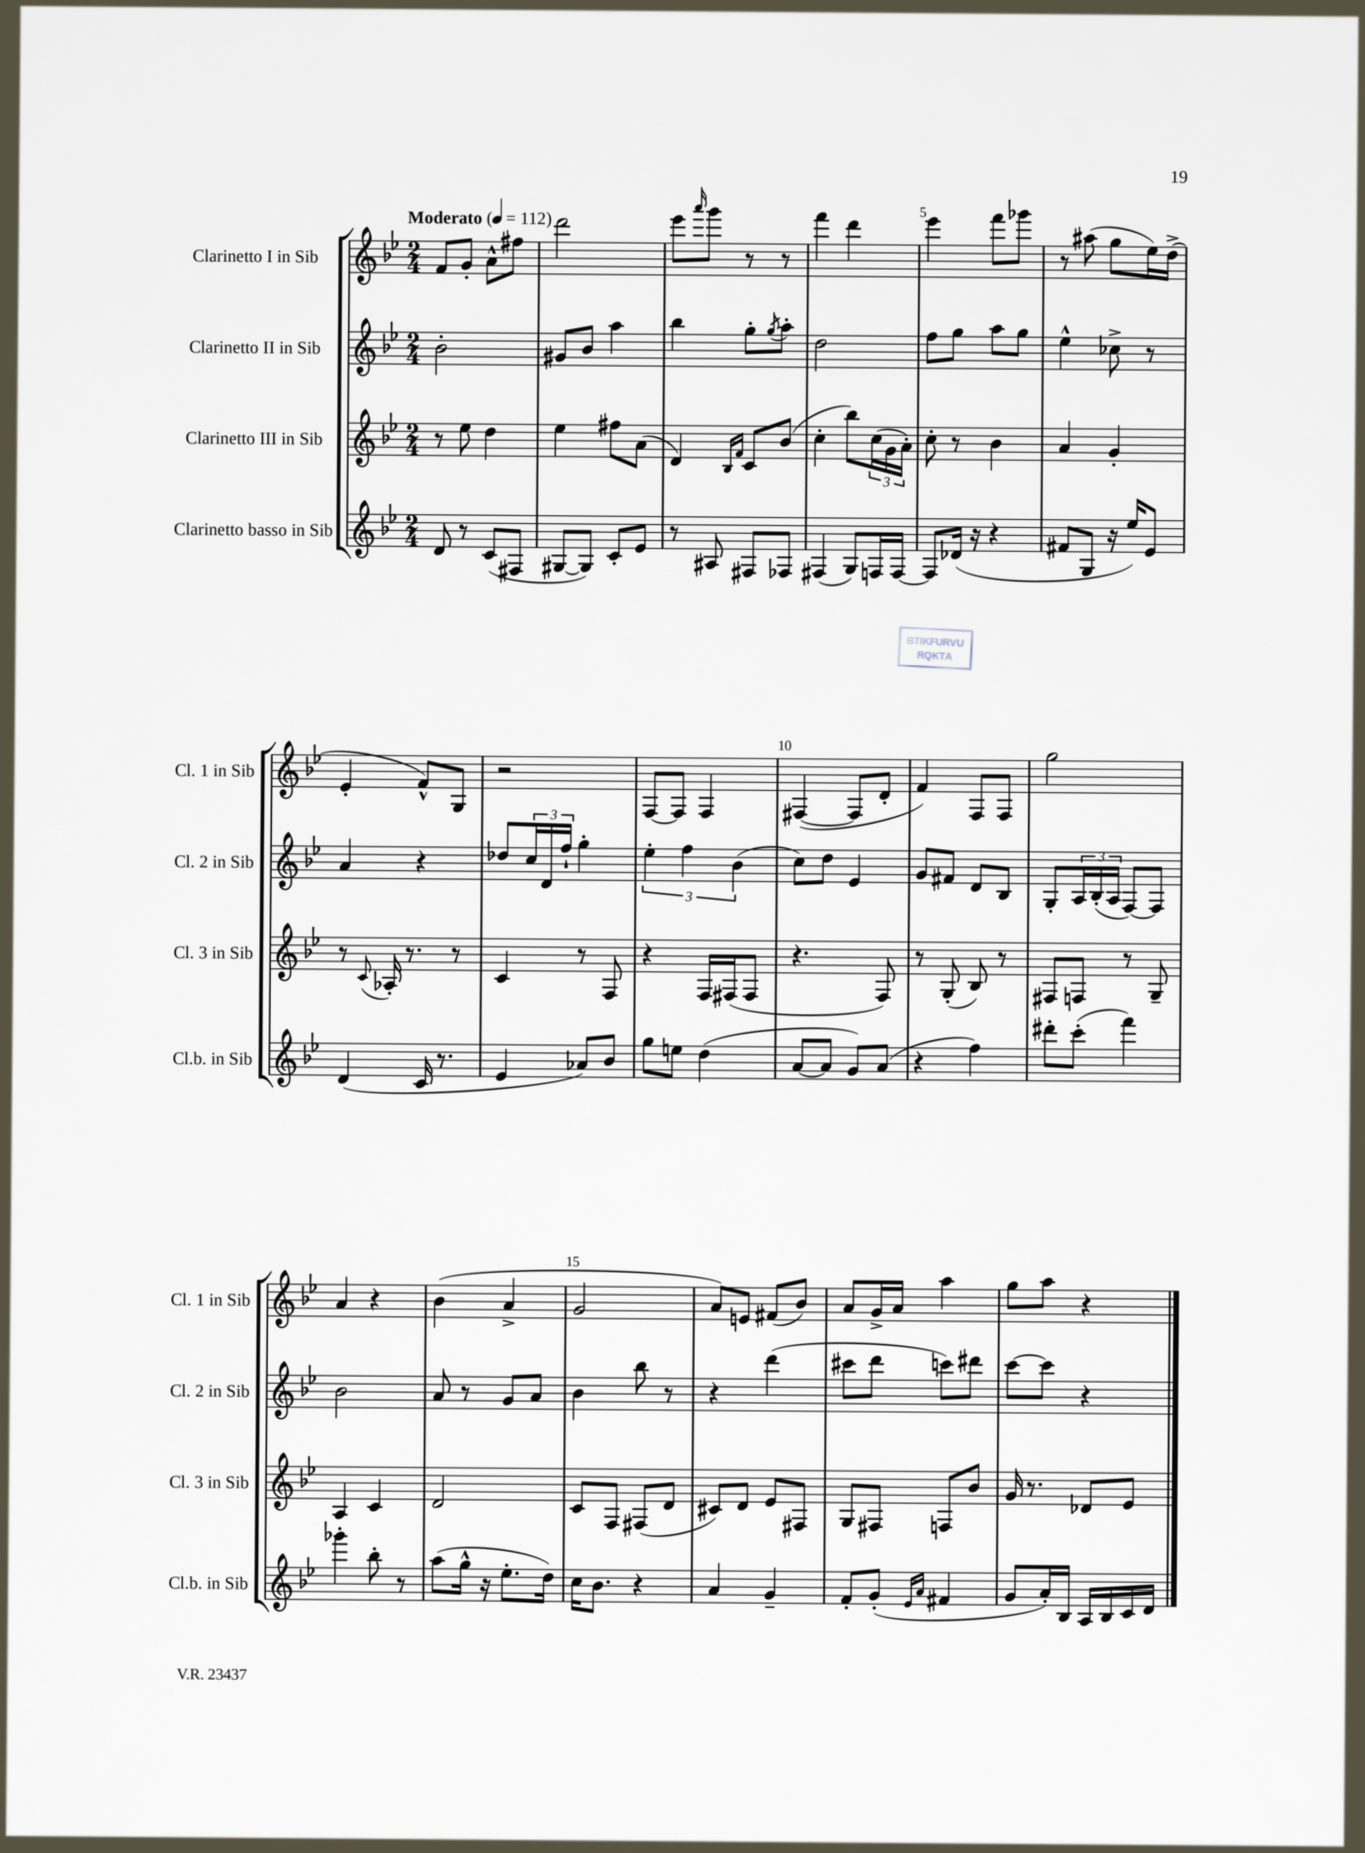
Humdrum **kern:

**kern	**kern	**kern	**kern
*part4	*part3	*part2	*part1
*staff4	*staff3	*staff2	*staff1
*I"Clarinetto basso in Sib	*I"Clarinetto III in Sib	*I"Clarinetto II in Sib	*I"Clarinetto I in Sib
*I'Cl.b. in Sib	*I'Cl. 3 in Sib	*I'Cl. 2 in Sib	*I'Cl. 1 in Sib
*clefG2	*clefG2	*clefG2	*clefG2
*k[b-e-]	*k[b-e-]	*k[b-e-]	*k[b-e-]
*M2/4	*M2/4	*M2/4	*M2/4
*MM112	*MM112	*MM112	*MM112
=1	=1	=1	=1
!	!	!	!LO:TX:a:B:t=Moderato
8d/	8r	2b-'\	8f/L
8r	8ee-\	.	8g'/J
(8c/L	4dd\	.	8a^^\L
8F#X/J	.	.	8ff#X\J
=2	=2	=2	=2
[8G#X/L	4ee-\	8g#X/L	2ddd\
8G#/J])	.	8b-/J	.
8c'/L	8ff#X\L	4aa\	.
8e-/J	(8a\J	.	.
=3	=3	=3	=3
8r	4d/)	4bb-\	8eee-\L
.	.	.	16qqaaa/
8A#X/	.	.	8ggg\J
.	16qqB-/LL	.	.
.	16qqf/JJ	.	.
8F#X/L	8c/L	8gg'\L	8r
.	.	8qgg/	.
8F-X/J	(8b-/J	8aa'\J	8r
=4	=4	=4	=4
(4F#X/	4cc'\	2dd\	4fff\
8G/L)	8bb-\L)	.	4ddd\
16Fn/L	(24cc\L	.	.
.	24g\	.	.
[16F/JJ	.	.	.
.	24a'\JJ)	.	.
=5	=5	=5	=5
8F/L]	8cc'\	8ff\L	4eee-\
(16d-X/Jk	8r	8gg\J	.
16r	.	.	.
4r	4b-\	8aa\L	8fff\L
.	.	8gg\J	8ggg-X\J
=6	=6	=6	=6
8f#X/L	4a/	4ee-^^\	8r
8G/J	.	.	(8aa#X\
16r	4g'/	8cc-X^\	8gg\L
16ee-/KL)	.	.	.
8e-/J	.	8r	16ee-\L)
.	.	.	(16dd^\JJ
!!LO:LB:g=z
=7	=7	=7	=7
(4d/	8r	4a/	4e-'/
.	8qqc/	.	.
.	16A-X'/	.	.
.	8.r	.	.
16c/	.	4r	8f^^/L)
8.r	.	.	.
.	8r	.	8G/J
=8	=8	=8	=8
4e-/	4c/	8dd-X/L	2r
.	.	24cc/L	.
.	.	24d/	.
.	.	24ff`/JJ	.
8a-X/L)	8r	4gg'\	.
8b-/J	8F/	.	.
=9	=9	=9	=9
8gg\L	4r	6ee-'\	[8F/L
8een\J	.	.	8F/J]
.	.	6ff\	.
(4dd\	16F/LL	.	4F/
.	(16F#X/J	.	.
.	.	(6b-\	.
.	8F#/J	.	.
=10	=10	=10	=10
[8a/L	4.r	8cc\L)	([4F#X/
8a/J]	.	8dd\J	.
8g/L)	.	4e-/	8F#/L]
(8a/J	8F/)	.	8d'/J
=11	=11	=11	=11
4r	8r	8g/L	4f/)
.	(8G'/	8f#X/J	.
4ff\)	8B-/)	8d/L	8F/L
.	8r	8B-/J	8F/J
=12	=12	=12	=12
8ddd#X'\L	8F#X/L	8G'/L	2gg\
(8ccc'\J	8Fn/J	24A/L	.
.	.	(24B-'/	.
.	.	24A/JJ	.
4fff\)	8r	[8F/L)	.
.	8G~/	8F/J]	.
!!LO:LB:g=z
=13	=13	=13	=13
4ggg-X'\	4A/	2b-\	4a/
8bb-'\	4c/	.	4r
8r	.	.	.
=14	=14	=14	=14
(8aa\L	2d/	8a/	(4b-\
16gg^^\Jk	.	8r	.
16r	.	.	.
8.ee-'\L	.	8g/L	4a^/
.	.	8a/J	.
16dd\Jk)	.	.	.
=15	=15	=15	=15
16cc\KL	8c/L	4b-\	2g/
8.b-\J	.	.	.
.	8F/J	.	.
4r	(8F#X/L	8bb-\	.
.	8d/J	8r	.
=16	=16	=16	=16
4a/	8c#X/L)	4r	8a/L)
.	8d/J	.	8en/J
4g~/	8e-/L	(4ddd\	(8f#X/L
.	8F#X/J	.	8b-/J)
=17	=17	=17	=17
8f'/L	8G/L	8ccc#X\L	8a/L
(8g'/J	8F#X/J	8ddd\J	16g^/L
.	.	.	16a/JJ
16qqe-/LL	.	.	.
16qqa/JJ	.	.	.
4f#X/	8Fn/L	8cccn\L)	4aa\
.	8b-/J	8ddd#X\J	.
=18	=18	=18	=18
8g/L	16g/	[8ccc\L	8gg\L
.	8.r	.	.
16a'/L)	.	8ccc\J]	8aa\J
16B-/JJ	.	.	.
16A/LL	8d-X/L	4r	4r
16B-/	.	.	.
16c/	8e-/J	.	.
16d/JJ	.	.	.
==	==	==	==
*-	*-	*-	*-
